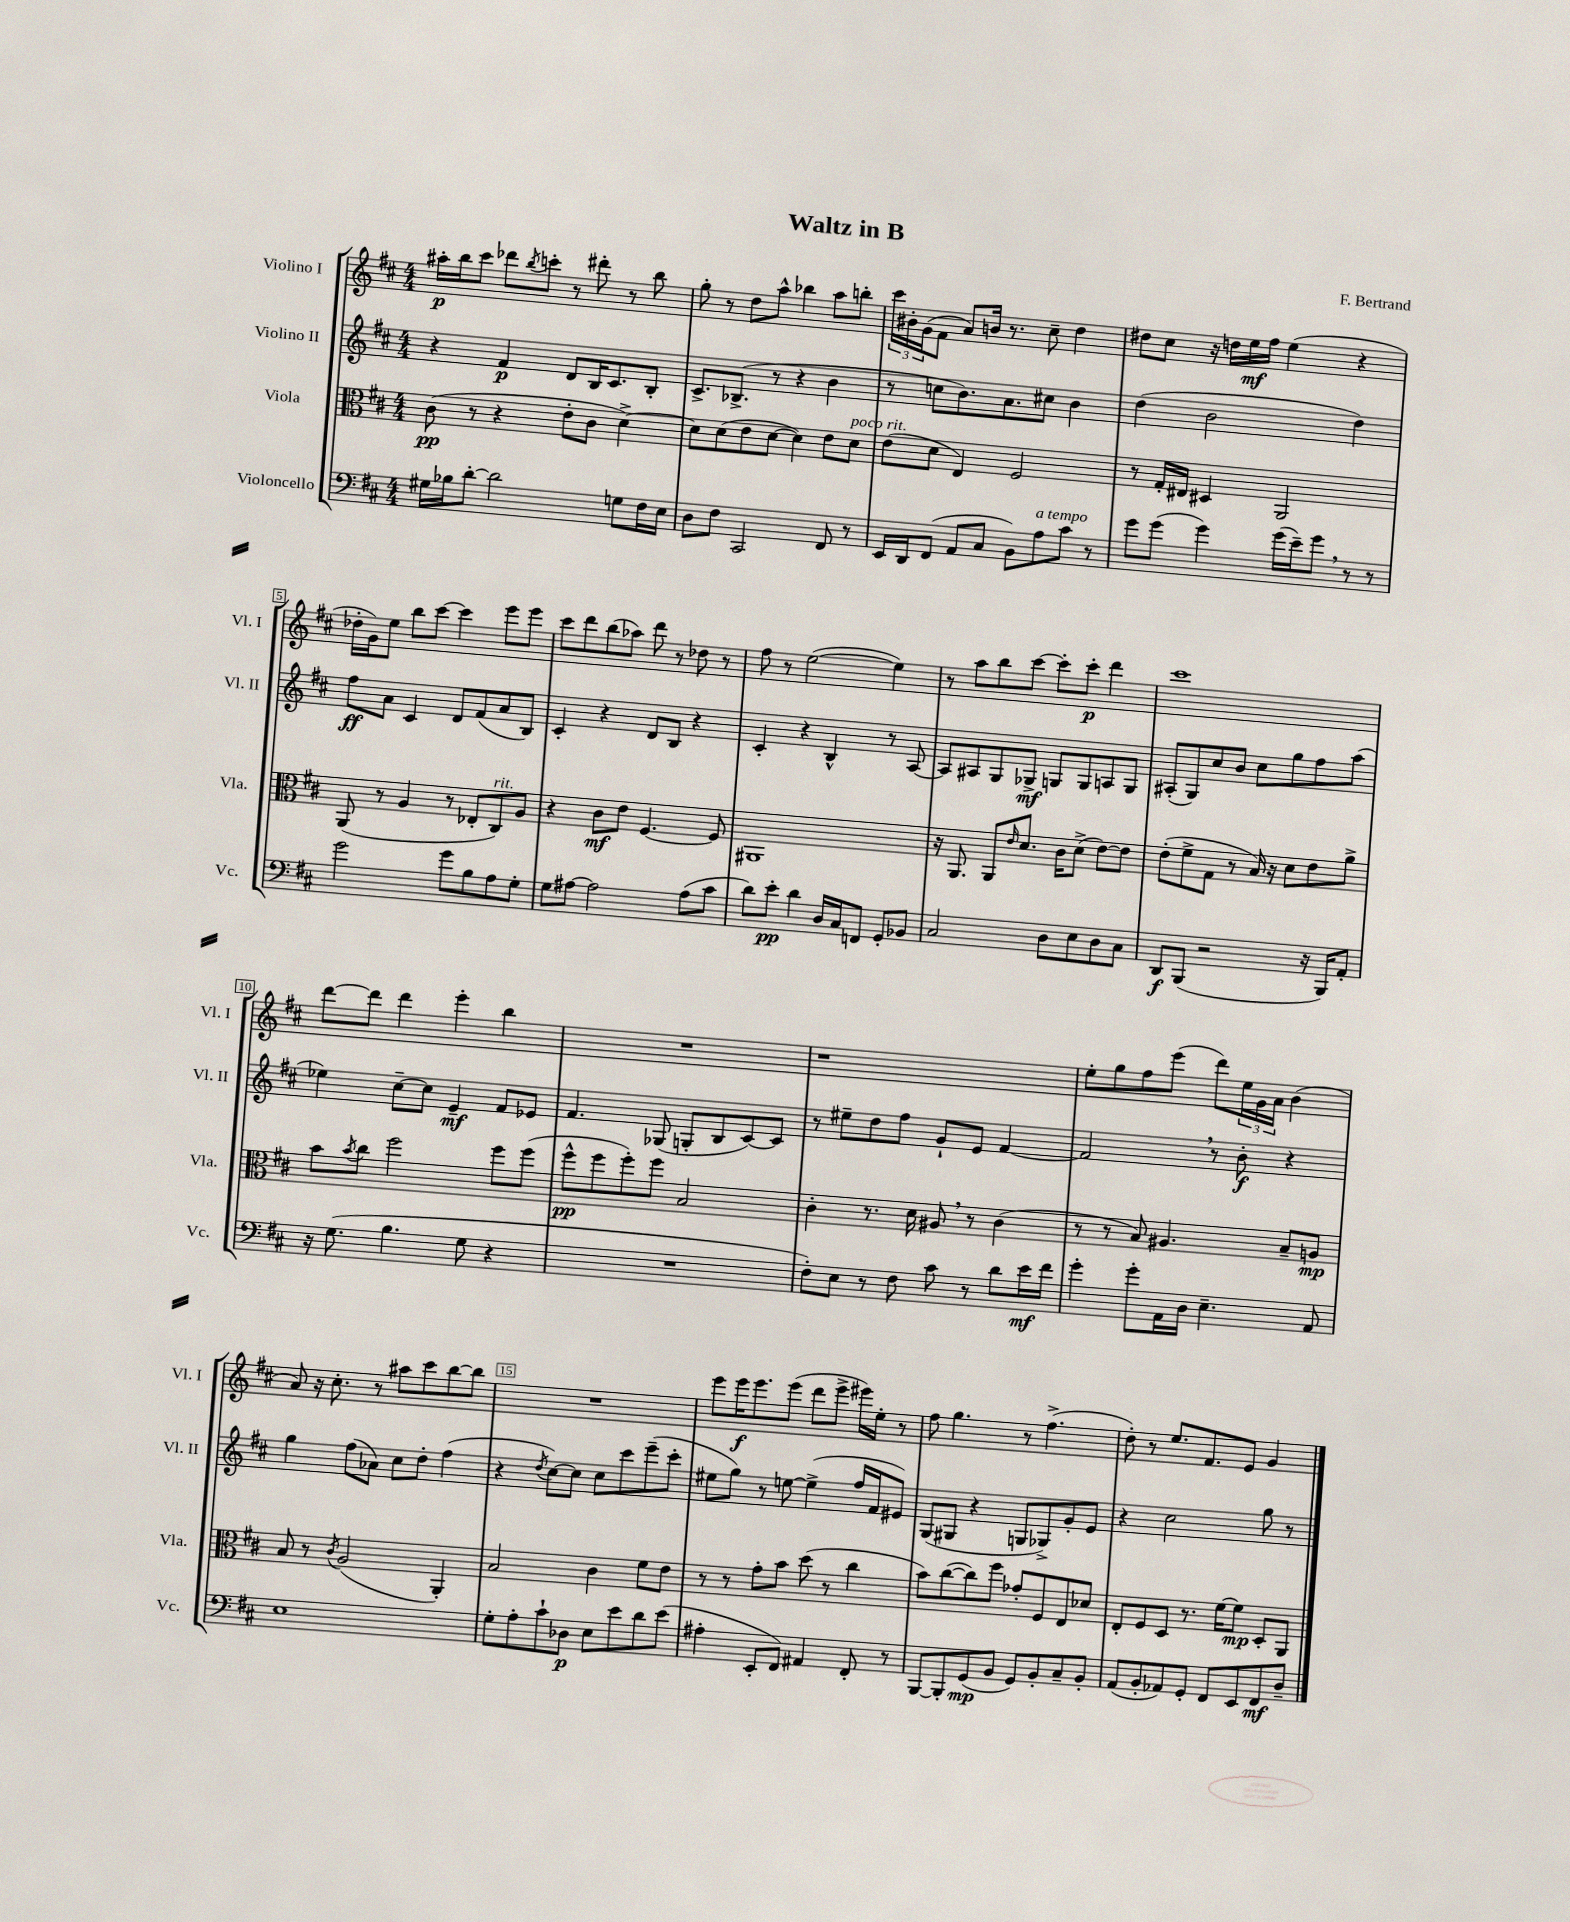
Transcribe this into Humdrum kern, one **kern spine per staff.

**kern	**dynam	**kern	**dynam	**kern	**dynam	**kern	**dynam
*part4	*part4	*part3	*part3	*part2	*part2	*part1	*part1
*staff4	*staff4	*staff3	*staff3	*staff2	*staff2	*staff1	*staff1
*I"Violoncello	*	*I"Viola	*	*I"Violino II	*	*I"Violino I	*
*I'Vc.	*	*I'Vla.	*	*I'Vl. II	*	*I'Vl. I	*
*clefF4	*	*clefC3	*	*clefG2	*	*clefG2	*
*k[f#c#]	*	*k[f#c#]	*	*k[f#c#]	*	*k[f#c#]	*
*M4/4	*	*M4/4	*	*M4/4	*	*M4/4	*
=1	=1	=1	=1	=1	=1	=1	=1
16G#X\LL	.	(8c#\	pp	4r	.	16aa#X'\LL	p
16B-X\J	.	.	.	.	.	16bb\J	.
[8d'\J	.	8r	.	.	.	8ccc#\J	.
2d\]	.	4r	.	4f#/	p	8ddd-X\L	.
.	.	.	.	.	.	8qbb/	.
.	.	.	.	.	.	8cccn'\J	.
.	.	8e'\L	.	8d/L	.	8r	.
.	.	8c#\J	.	16B/K	.	8ddd#X'\	.
.	.	.	.	8.c#/	.	.	.
8Gn\L	.	[4d^\)	.	.	.	8r	.
16F#\L	.	.	.	8B'/J	.	8bb\	.
16E\JJ	.	.	.	.	.	.	.
=2	=2	=2	=2	=2	=2	=2	=2
8D\L	.	8d\L]	.	8.c#^/L	.	8gg'\	.
8F#\J	.	(8d\	.	.	.	8r	.
.	.	.	.	(8.B-X^/J	.	.	.
2CC#/	.	8e\	.	.	.	8dd\L	.
.	.	[8d\J	.	8r	.	8aa^^\J	.
.	.	4d\])	.	4r	.	4bb-X\	.
8FF#/	.	8e\L	.	4b\	.	8aa\L	.
!	!	!LO:TX:a:i:t=poco rit.	!	!	!	!	!
8r	.	8d\J	.	.	.	8bbn'\J	.
=3	=3	=3	=3	=3	=3	=3	=3
16EE/LL	.	(8e\L	.	8r	.	24ccc#\LL	.
.	.	.	.	.	.	24b#X'\	.
16DD/J	.	.	.	.	.	.	.
.	.	.	.	.	.	(24g\J	.
(8FF#/J	.	8d\J	.	8ccn\L	.	8f#\J	.
8AA/L	.	4E/)	.	8.b\)	.	8a/L)	.
8C#/J	.	.	.	.	.	16bn/Jk	.
.	.	.	.	8.a\	.	8.r	.
8BB\L)	.	2F#/	.	.	.	.	.
!LO:TX:a:i:t=a tempo	!	!	!	!	!	!	!
8A\	.	.	.	8cc#X\J	.	8cc#~\	.
8c#\J	.	.	.	4b\	.	4dd\	.
8r	.	.	.	.	.	.	.
=4	=4	=4	=4	=4	=4	=4	=4
8g\L	.	8r	.	(4dd\	.	8dd#X\L	.
(8g\J	.	16G'/LL	.	.	.	8cc#\J	.
.	.	16E#X/JJ	.	.	.	.	.
4g\)	.	4D#X/	.	2b\	.	16r	.
.	.	.	.	.	.	16ddn\LL	.
.	.	.	.	.	.	16ee\	mf
.	.	.	.	.	.	16ff#\JJ	.
(16g\LL	.	2AA/	.	.	.	(4ee\	.
16e~\J)	.	.	.	.	.	.	.
8g,\J	.	.	.	.	.	.	.
8r	.	.	.	4dd\)	.	4r	.
8r	.	.	.	.	.	.	.
!!LO:LB:g=z
=5	=5	=5	=5	=5	=5	=5	=5
2g\	.	(8AA/	.	8ff#\L	ff	16dd-X'\LL	.
.	.	.	.	.	.	16g\J)	.
.	.	8r	.	8a\J	.	8ee\J	.
.	.	4A/	.	4c#/	.	8bb\L	.
.	.	.	.	.	.	[8ccc#\J	.
8g\L	.	8r	.	8d/L	.	4ccc#\]	.
8B\	.	8E-X'/L	.	(8f#/	.	.	.
!	!	!LO:TX:a:i:t=rit.	!	!	!	!	!
8A\	.	8C#/)	.	8a/	.	8eee\L	.
8G'\J	.	8A/J	.	8B/J)	.	8eee\J	.
=6	=6	=6	=6	=6	=6	=6	=6
8G\L	.	4r	.	4c#'/	.	8ccc#\L	.
[8A#X\J	.	.	.	.	.	8ddd\	.
2A#\]	.	8c#\L	mf	4r	.	(8bb\	.
.	.	8e\J	.	.	.	8aa-X\J)	.
.	.	[4.F#/	.	8d/L	.	8ddd\	.
.	.	.	.	8B/J	.	8r	.
(8A#\L	.	.	.	4r	.	8dd-X\	.
8c#\J	.	8F#/]	.	.	.	8r	.
=7	=7	=7	=7	=7	=7	=7	=7
8d\L)	.	1AA#X	.	4c#'/	.	8ff#\	.
8e'\J	pp	.	.	.	.	8r	.
4d\	.	.	.	4r	.	([2ee\	.
16D/LL	.	.	.	4B^^/	.	.	.
16C#/J	.	.	.	.	.	.	.
8FFn/J	.	.	.	.	.	.	.
8GG'/L	.	.	.	8r	.	4ee\])	.
8BB-X/J	.	.	.	[8A/	.	.	.
=8	=8	=8	=8	=8	=8	=8	=8
2C#/	.	16r	.	8A/L]	.	8r	.
.	.	8.AA/	.	.	.	.	.
.	.	.	.	8A#X/	.	8aa\L	.
.	.	8AA/L	.	8G/	.	8bb\	.
.	.	16qqe/	.	.	.	.	.
.	.	8.d/J	.	8G-X^/J	mf	[8ccc#\J	.
8D\L	.	.	.	8Gn/L	.	8ccc#'\L]	.
.	.	16c#\KL	.	.	.	.	.
8E\	.	(8d^\J	.	8G/	.	8ccc#'\J	p
8D\	.	[8e\L)	.	8An/	.	4ddd\	.
8C#\J	.	8e\J]	.	8G/J	.	.	.
=9	=9	=9	=9	=9	=9	=9	=9
8DD/L	f	(8e'\L	.	(8A#X'/L	.	1ccc#	.
(8BBB/J	.	8f#^\	.	8G/)	.	.	.
2r	.	8G\J	.	8cc#/	.	.	.
.	.	8r	.	8b/J	.	.	.
.	.	16B/)	.	8cc#\L	.	.	.
.	.	16r	.	.	.	.	.
.	.	8d\L	.	8gg\	.	.	.
16r	.	8e\	.	8ff#\	.	.	.
16BBB/KL)	.	.	.	.	.	.	.
8AA'/J	.	8a^\J	.	(8aa\J	.	.	.
!!LO:LB:g=z
=10	=10	=10	=10	=10	=10	=10	=10
16r	.	8b\L	.	4ee-X\)	.	[8ddd\L	.
(8.G\	.	.	.	.	.	.	.
.	.	8qb/	.	.	.	.	.
.	.	8cc#\J	.	.	.	8ddd\J]	.
4.B\	.	2ff#\	.	[8cc#~\L	.	4ddd\	.
.	.	.	.	8cc#\J]	.	.	.
.	.	.	.	4e~/	mf	4eee'\	.
8G\	.	.	.	.	.	.	.
4r	.	8ff#\L	.	8f#/L	.	4bb\	.
.	.	(8ff#\J	.	8e-X/J	.	.	.
=11	=11	=11	=11	=11	=11	=11	=11
1r	.	8ff#^^\L	pp	4.f#/	.	1r	.
.	.	8ff#\	.	.	.	.	.
.	.	8ff#'\)	.	.	.	.	.
.	.	8ff#\J	.	(8G-X/	.	.	.
.	.	2B/	.	8Gn'/L	.	.	.
.	.	.	.	8B/	.	.	.
.	.	.	.	[8c#/)	.	.	.
.	.	.	.	8c#/J]	.	.	.
=12	=12	=12	=12	=12	=12	=12	=12
8F#'\L)	.	4c#'\	.	8r	.	1r	.
8E\J	.	.	.	8ee#X~\L	.	.	.
8r	.	8.r	.	8dd\	.	.	.
8F#\	.	.	.	8ff#\J	.	.	.
.	.	16d\	.	.	.	.	.
8c#\	.	8A#X,/	.	8g`/L	.	.	.
8r	.	8r	.	8e/J	.	.	.
8d\L	.	(4c#\	.	[4f#/	.	.	.
16e\L	mf	.	.	.	.	.	.
16f#\JJ	.	.	.	.	.	.	.
=13	=13	=13	=13	=13	=13	=13	=13
4g'\	.	8r	.	2f#,/]	.	8ee'\L	.
.	.	8r	.	.	.	8gg\	.
8g'\L	.	8B/)	.	.	.	8ff#\	.
16AA\L	.	4.A#X/	.	.	.	(8eee\J	.
16D\JJ	.	.	.	.	.	.	.
4.E~\	.	.	.	8r	.	8ddd\L)	.
.	.	.	.	8b'\	f	24ee\L	.
.	.	.	.	.	.	24g\	.
.	.	.	.	.	.	24a\JJ	.
.	.	8B~/L	.	4r	.	(4b\	.
8AA/	.	8An/J	mp	.	.	.	.
!!LO:LB:g=z
=14	=14	=14	=14	=14	=14	=14	=14
1E	.	8B/	.	4gg\	.	8a/)	.
.	.	8r	.	.	.	16r	.
.	.	.	.	.	.	8.cc#'\	.
.	.	8qc#/	.	.	.	.	.
.	.	(2A/	.	(8ff#\L	.	.	.
.	.	.	.	8a-X\J)	.	8r	.
.	.	.	.	8cc#\L	.	8aa#X\L	.
.	.	.	.	8dd'\J	.	8ccc#\	.
.	.	4AA'/)	.	(4ff#\	.	[8bb\	.
.	.	.	.	.	.	8bb\J]	.
=15	=15	=15	=15	=15	=15	=15	=15
8G'\L	.	2B/	.	4r	.	1r	.
8A'\	.	.	.	.	.	.	.
.	.	.	.	8qdd/	.	.	.
8c#`\	.	.	.	[8cc#\L)	.	.	.
8D-X\J	p	.	.	8cc#\J]	.	.	.
8E\L	.	4c#\	.	8cc#\L	.	.	.
8e\	.	.	.	8ccc#\	.	.	.
8d\	.	8f#\L	.	(8eee~\	.	.	.
(8e\J	.	8e\J	.	8ccc#'\J	.	.	.
=16	=16	=16	=16	=16	=16	=16	=16
4A#X'\	.	8r	.	8ee#X\L	.	8eee\L	.
.	.	8r	.	8gg\J)	.	16eee\K	f
.	.	.	.	.	.	8.eee\	.
8EE'/L	.	8g'\L	.	8r	.	.	.
8FF#/J)	.	8b\J	.	[8een\	.	(8eee\J	.
4AA#X/	.	(8dd\	.	(4ee^\]	.	8ddd\L	.
.	.	8r	.	.	.	8eee^\J	.
8FF#'/	.	4cc#\	.	16ff#/LL	.	16eee#X\LL)	.
.	.	.	.	16f#/J	.	16ee'\JJ	.
8r	.	.	.	8e#X/J)	.	8r	.
=17	=17	=17	=17	=17	=17	=17	=17
[8BBB/L	.	8b\L)	.	(8G/L	.	8ff#\	.
8BBB'/]	.	([8cc#\	.	8G#X/J	.	4.gg\	.
(8GG/	mp	8cc#\])	.	4r	.	.	.
8BB/J	.	8ff#\J	.	.	.	.	.
8GG/L)	.	8g-X'/L	.	8Gn/L	.	8r	.
8BB'/	.	8F#/	.	8G-X^/)	.	(4.ff#^\	.
8C#~/	.	8E/	.	8g'/	.	.	.
8BB'/J	.	8d-X/J	.	8e/J	.	.	.
=18	=18	=18	=18	=18	=18	=18	=18
(8AA/L	.	8E'/L	.	4r	.	8dd'\)	.
8BB'/	.	8F#/	.	.	.	8r	.
8AA-X/)	.	8D/J	.	2cc#\	.	8.ee/L	.
8GG'/J	.	8.r	.	.	.	.	.
.	.	.	.	.	.	8.f#/	.
8FF#/L	.	.	.	.	.	.	.
.	.	[16f#\KL	.	.	.	.	.
8EE/	.	8f#\J]	mp	.	.	8e/J	.
8FF#/	mf	8D'/L	.	8gg\	.	4g/	.
8D~/J	.	8AA/J	.	8r	.	.	.
==	==	==	==	==	==	==	==
*-	*-	*-	*-	*-	*-	*-	*-
